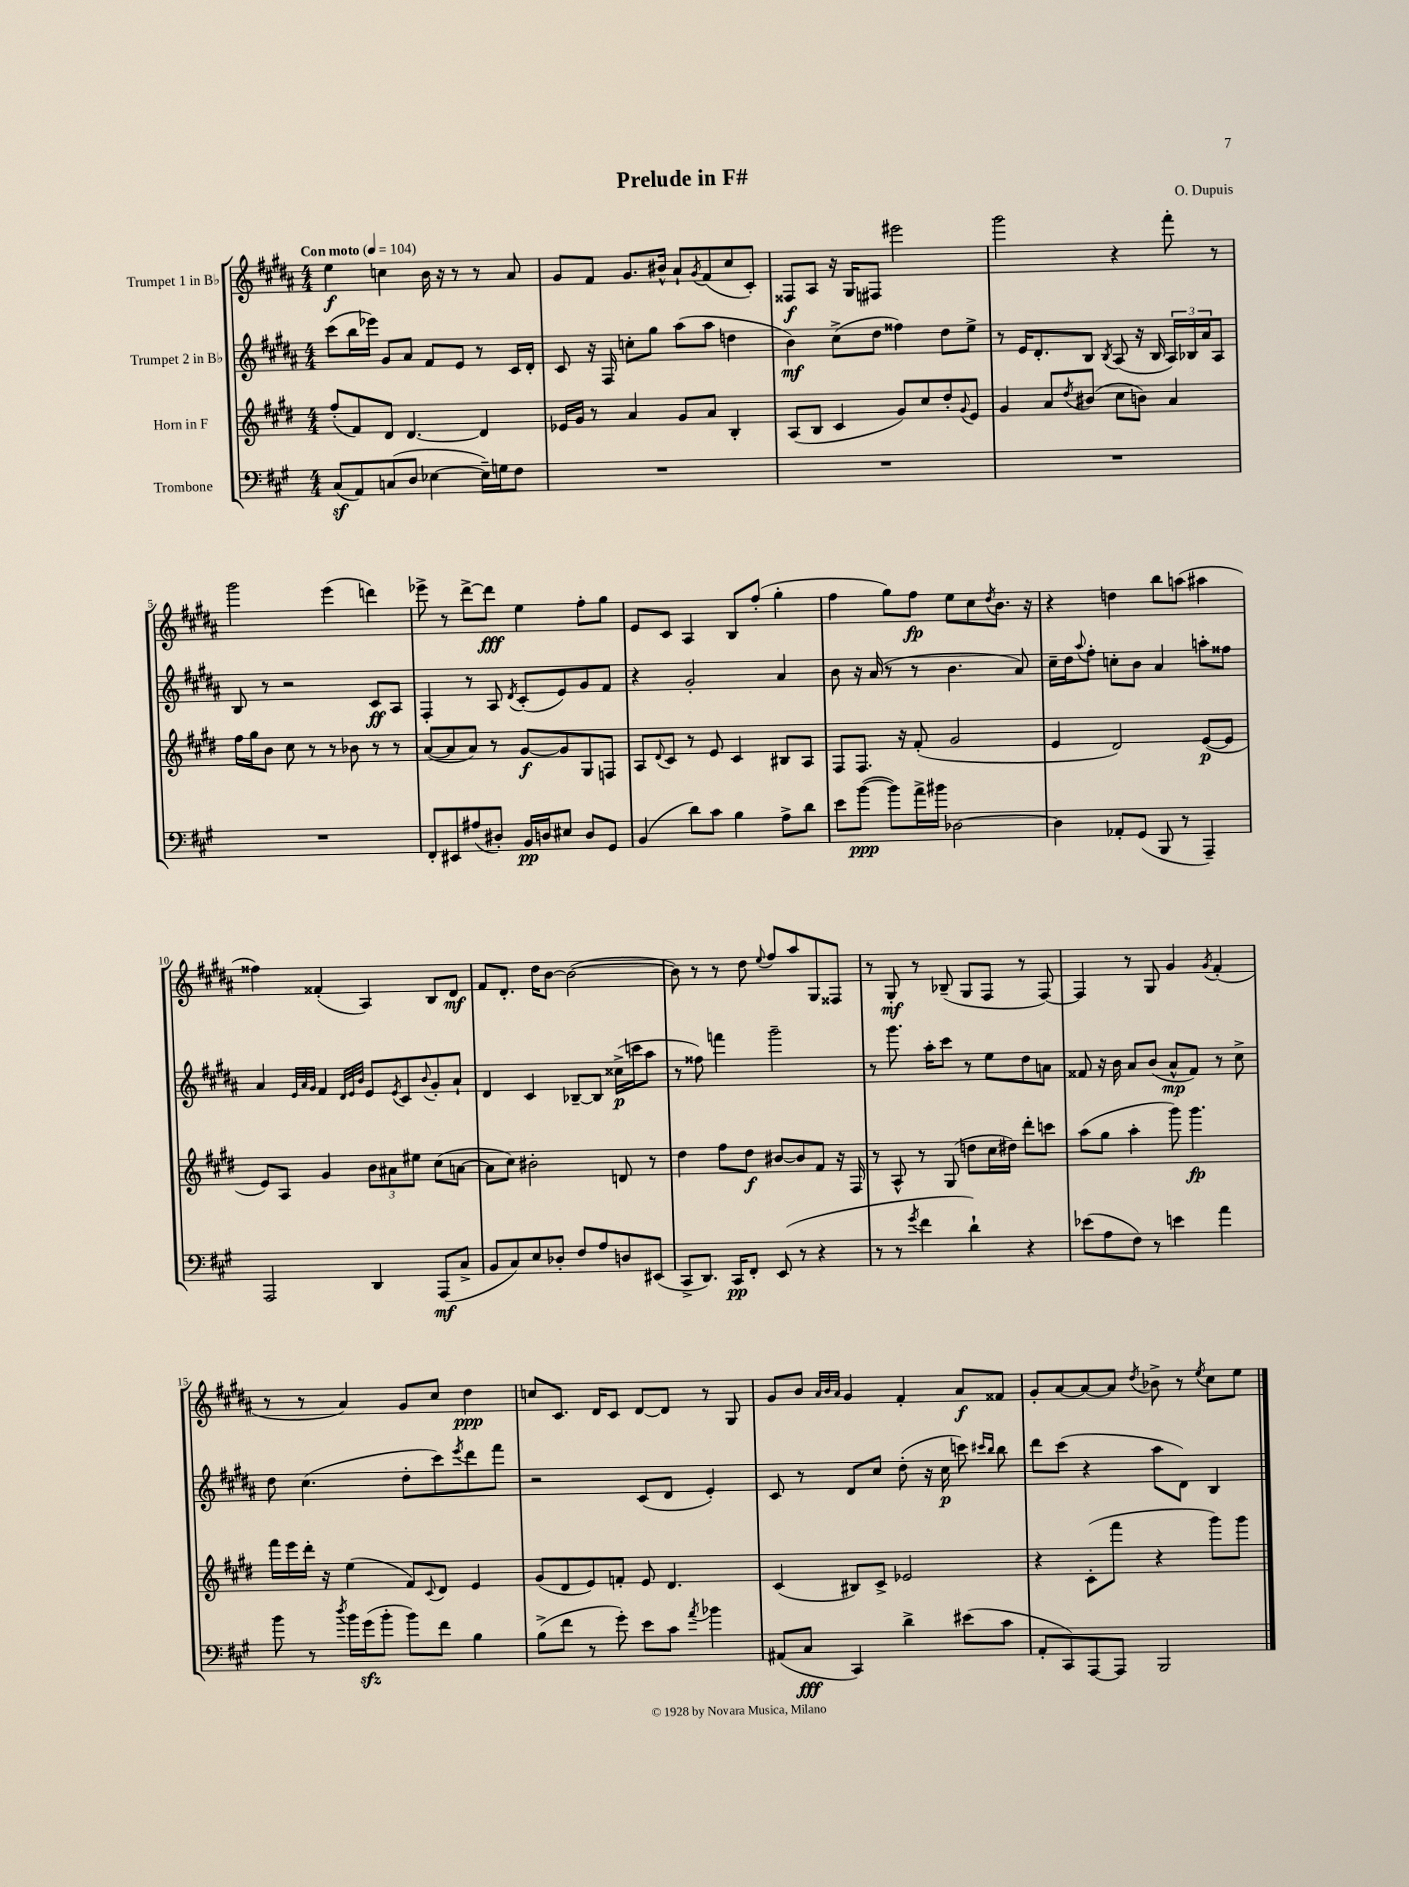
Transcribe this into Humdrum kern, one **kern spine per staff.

**kern	**dynam	**kern	**dynam	**kern	**dynam	**kern	**dynam
*part4	*part4	*part3	*part3	*part2	*part2	*part1	*part1
*staff4	*staff4	*staff3	*staff3	*staff2	*staff2	*staff1	*staff1
*I"Trombone	*	*I"Horn in F	*	*I"Trumpet 2 in B♭	*	*I"Trumpet 1 in B♭	*
*clefF4	*	*clefG2	*	*clefG2	*	*clefG2	*
*k[f#c#g#]	*	*k[f#c#g#d#]	*	*k[f#c#g#d#a#]	*	*k[f#c#g#d#a#]	*
*M4/4	*	*M4/4	*	*M4/4	*	*M4/4	*
*MM104	*	*MM104	*	*MM104	*	*MM104	*
=1	=1	=1	=1	=1	=1	=1	=1
!	!	!	!	!	!	!LO:TX:a:B:t=Con moto	!
(8C#z/L	.	(8ff#'/L	.	(8ccc#\L	.	4ee\	f
8AA/)	.	8f#/)	.	16bb\L	.	.	.
.	.	.	.	16eee-X\JJ)	.	.	.
(8Cn/	.	8d#/J	.	8g#/L	.	4ccn\	.
8D/J	.	[4.d#/	.	8a#/J	.	.	.
[4E-X\	.	.	.	8f#/L	.	16b\	.
.	.	.	.	.	.	16r	.
.	.	.	.	8e/J	.	8r	.
16E-~\LL])	.	4d#/]	.	8r	.	8r	.
16Gn\J	.	.	.	.	.	.	.
8F#\J	.	.	.	16c#/LL	.	8a#/	.
.	.	.	.	16d#'/JJ	.	.	.
=2	=2	=2	=2	=2	=2	=2	=2
1r	.	16e-X/LL	.	8c#/	.	8g#/L	.
.	.	16g#/JJ	.	.	.	.	.
.	.	8r	.	16r	.	8f#/J	.
.	.	.	.	16F#/	.	.	.
.	.	4a/	.	8ccn'\L	.	8.g#/L	.
.	.	.	.	8gg#\J	.	.	.
.	.	.	.	.	.	16b#X^^/Jk	.
.	.	8g#/L	.	(8aa#\L	.	8a#`/L	.
.	.	.	.	.	.	8qg#/	.
.	.	8a/J	.	8aa#\J	.	(8f#/	.
.	.	4B'/	.	4ddn\	.	8cc#/	.
.	.	.	.	.	.	8c#'/J)	.
=3	=3	=3	=3	=3	=3	=3	=3
1r	.	(8A/L	.	4b\)	mf	8F##X/L	f
.	.	8B/J	.	.	.	8A#/J	.
.	.	4c#/	.	(8cc#^\L	.	16r	.
.	.	.	.	.	.	16G#/KL	.
.	.	.	.	8dd#\J	.	8F#X/J	.
.	.	8g#/L)	.	4ff##X\)	.	2eee#X\	.
.	.	8cc#/	.	.	.	.	.
.	.	8dd#'/	.	8dd#\L	.	.	.
.	.	8qqg#/	.	.	.	.	.
.	.	8e/J	.	8ee^\J	.	.	.
=4	=4	=4	=4	=4	=4	=4	=4
1r	.	4g#/	.	8r	.	2ggg#\	.
.	.	.	.	16e/KL	.	.	.
.	.	.	.	8.d#'/	.	.	.
.	.	8a/L	.	.	.	.	.
.	.	8qdd#/	.	.	.	.	.
.	.	(8b#X/J	.	8B/J	.	.	.
.	.	.	.	8qB/	.	.	.
.	.	8cc#\L	.	(8A#/	.	4r	.
.	.	8bn\J)	.	16r	.	.	.
.	.	.	.	16B/	.	.	.
.	.	4a/	.	24A#/LL)	.	8fff#'\	.
.	.	.	.	24B-X/	.	.	.
.	.	.	.	24a#/J	.	.	.
.	.	.	.	8A#/J	.	8r	.
!!LO:LB:g=z
=5	=5	=5	=5	=5	=5	=5	=5
1r	.	16ff#\LL	.	8B/	.	2ggg#\	.
.	.	16gg#\J	.	.	.	.	.
.	.	8b\J	.	8r	.	.	.
.	.	8cc#\	.	2r	.	.	.
.	.	8r	.	.	.	.	.
.	.	8r	.	.	.	(4eee\	.
.	.	8b-X\	.	.	.	.	.
.	.	8r	.	8c#/L	ff	4dddn\)	.
.	.	8r	.	8A#/J	.	.	.
=6	=6	=6	=6	=6	=6	=6	=6
8FF#'/L	.	([8a/L	.	4F#'/	.	8eee-X^\	.
8EE#X/	.	8a/]	.	.	.	8r	.
(8A#X/	.	8a/J)	.	8r	.	[8ddd#^\L	.
8D#X'/J)	.	8r	.	8A#/	.	8ddd#\J]	fff
.	.	.	.	8qd#/	.	.	.
16BB/LL	pp	[8g#/L	f	(8c#'/L	.	4ee\	.
16Dn/J	.	.	.	.	.	.	.
8E#X/J	.	8g#/]	.	8e/)	.	.	.
8D/L	.	8G#/	.	8g#/	.	8ff#'\L	.
8GG#/J	.	8Fn/J	.	8f#/J	.	8gg#\J	.
=7	=7	=7	=7	=7	=7	=7	=7
(4BB/	.	8A/L	.	4r	.	8e/L	.
.	.	8qqd#/	.	.	.	.	.
.	.	8c#/J	.	.	.	8c#/J	.
8d\L)	.	8r	.	2g#'/	.	4A#/	.
8c#\J	.	8e/	.	.	.	.	.
4B\	.	4c#/	.	.	.	8B/L	.
.	.	.	.	.	.	(8ff#'/J	.
8A^\L	.	8B#X/L	.	4a#/	.	4gg#'\	.
8d\J	.	8A/J	.	.	.	.	.
=8	=8	=8	=8	=8	=8	=8	=8
8e\L	.	8F#/L	.	8b\	.	4ff#\	.
([8b\J	ppp	8.F#/J	.	16r	.	.	.
.	.	.	.	(16a#/	.	.	.
8b\L])	.	.	.	8r	.	8gg#\L)	.
.	.	16r	.	.	.	.	.
16a^\L	.	(8f#'/	.	8r	.	8ff#\J	fp
16b#X\JJ	.	.	.	.	.	.	.
[2D-X\	.	2g#/	.	4.b\	.	8ee\L	.
.	.	.	.	.	.	8cc#\	.
.	.	.	.	.	.	8qdd#/	.
.	.	.	.	.	.	8.b\J	.
.	.	.	.	8a#/)	.	.	.
.	.	.	.	.	.	16r	.
=9	=9	=9	=9	=9	=9	=9	=9
4D-\]	.	4e/	.	16cc#~\LL	.	4r	.
.	.	.	.	16dd#\J	.	.	.
.	.	.	.	8qqaa#/	.	.	.
.	.	.	.	8ff#'\J	.	.	.
8AA-X'/L	.	2d#/)	.	8ccn'\L	.	4ddn\	.
(8GG#/J	.	.	.	8b\J	.	.	.
8BBB/	.	.	.	4a#/	.	8bb\L	.
8r	.	.	.	.	.	(8aan\J	.
4AAA~/)	.	([8e/L	p	8aan'\L	.	4aa#X\	.
.	.	8e/J]	.	8ff##X\J	.	.	.
!!LO:LB:g=z
=10	=10	=10	=10	=10	=10	=10	=10
2AAA/	.	8e/L)	.	4a#/	.	4ff##X\)	.
.	.	8A/J	.	.	.	.	.
.	.	.	.	32qqe/LLL	.	.	.
.	.	.	.	32qqa#/	.	.	.
.	.	.	.	32qqg#/JJJ	.	.	.
.	.	4g#/	.	4f#/	.	(4f##X'/	.
.	.	.	.	32qqd#/LLL	.	.	.
.	.	.	.	32qqe/	.	.	.
.	.	.	.	32qqb/JJJ	.	.	.
4DD/	.	12b\L	.	8e/L	.	4A#/)	.
.	.	12a#X\	.	.	.	.	.
.	.	.	.	8qe/	.	.	.
.	.	.	.	8c#/	.	.	.
.	.	12ee#X\J	.	.	.	.	.
.	.	.	.	8qqb/	.	.	.
(8AAA/L	mf	(8cc#\L	.	8g#'/	.	8B/L	.
8C#^/J	.	[8an\J	.	8a#`/J	.	8d#/J	mf
=11	=11	=11	=11	=11	=11	=11	=11
8BB/L	.	8a\L]	.	4d#/	.	8f#/L	.
8C#/)	.	8cc#\J)	.	.	.	8.d#'/J	.
8E/	.	2b#X'\	.	4c#/	.	.	.
.	.	.	.	.	.	16dd#\KL	.
8D-X'/J	.	.	.	.	.	[8b\J	.
8F#/L	.	.	.	[8B-X~/L	.	(2b\_	.
8A/	.	.	.	8B-/J]	.	.	.
8Dn/	.	8dn/	.	(16cc##X^\LL	p	.	.
.	.	.	.	16cccn\J	.	.	.
(8EE#X/J	.	8r	.	8aa#\J	.	.	.
=12	=12	=12	=12	=12	=12	=12	=12
8CC#^/L	.	4dd#\	.	8r	.	8b\])	.
8.DD/J)	.	.	.	8ff##X\)	.	8r	.
.	.	8ff#\L	.	4fffn\	.	8r	.
16CC#/KL	pp	.	.	.	.	.	.
8FF#'/J	.	8dd#\J	f	.	.	8dd#\	.
.	.	.	.	.	.	8qqee/	.
(8EE/	.	[8b#X/L	.	2ggg#~\	.	8ff#/L	.
8r	.	8b#/]	.	.	.	8aa#/	.
4r	.	8f#/J	.	.	.	8G#/	.
.	.	16r	.	.	.	8F##X/J	.
.	.	16F#/	.	.	.	.	.
=13	=13	=13	=13	=13	=13	=13	=13
8r	.	8r	.	8r	.	8r	.
8r	.	8A^^/	.	8.ggg#\	.	8G#'/	mf
8qg#/	.	.	.	.	.	.	.
4f#\	.	8r	.	.	.	8r	.
.	.	.	.	16aa#'\KL	.	.	.
.	.	(8G#/	.	8ccc#\J	.	(8B-X~/	.
4d`\)	.	8ddn\L	.	8r	.	8G#/L	.
.	.	16cc#\L	.	8ee\L	.	8F#/J	.
.	.	16dd#X\JJ)	.	.	.	.	.
4r	.	8ddd#'\L	.	8dd#\	.	8r	.
.	.	8cccn\J	.	8an\J	.	[8F#/)	.
=14	=14	=14	=14	=14	=14	=14	=14
(8e-X\L	.	(8aa\L	.	8f##X/	.	4F#/]	.
8A\	.	8gg#\J	.	16r	.	.	.
.	.	.	.	16b\	.	.	.
8F#\J)	.	4aa'\	.	8a#/L	.	8r	.
8r	.	.	.	(8b/J	.	8G#/	.
4en\	.	8ggg#\)	.	8a#^^/L	mp	4g#/	.
.	.	4.ggg#\	fp	8f##/J)	.	.	.
.	.	.	.	.	.	8qg#/	.
4a\	.	.	.	8r	.	(4f#'/	.
.	.	.	.	8cc#^\	.	.	.
!!LO:LB:g=z
=15	=15	=15	=15	=15	=15	=15	=15
8b\	.	16fff#\LL	.	8dd#\	.	8r	.
.	.	16eee\	.	.	.	.	.
8r	.	16ddd#'\JJ	.	(4.cc#\	.	8r	.
.	.	16r	.	.	.	.	.
8qdd/	.	.	.	.	.	.	.
16b\LL	.	(4ee\	.	.	.	4a#/)	.
(16g#zz\J	.	.	.	.	.	.	.
8b'\J	.	.	.	.	.	.	.
8b\L)	.	8f#/L)	.	8dd#'\L	.	8g#/L	.
.	.	8qqc#/	.	.	.	.	.
8f#\J	.	8d#/J	.	8ccc#\)	.	8cc#/J	.
.	.	.	.	8qeee/	.	.	.
4B\	.	4e/	.	8ddd#\	.	4dd#\	ppp
.	.	.	.	8fff#\J	.	.	.
=16	=16	=16	=16	=16	=16	=16	=16
(8B^\L	.	(8g#/L	.	2r	.	8ccn/L	.
8f#\J	.	8d#/	.	.	.	8.c#/J	.
8r	.	8e/)	.	.	.	.	.
.	.	.	.	.	.	16d#/KL	.
8g#'\)	.	8fn'/J	.	.	.	8c#/J	.
8e\L	.	8e/	.	(8c#/L	.	[8d#/L	.
8c#\J	.	4.d#/	.	8d#/J	.	8d#/J]	.
8qa/	.	.	.	.	.	.	.
4b-X\	.	.	.	4e'/)	.	8r	.
.	.	.	.	.	.	8G#/	.
=17	=17	=17	=17	=17	=17	=17	=17
(8AA#X/L	.	(4c#/	.	8c#/	.	8g#/L	.
8C#/J	fff	.	.	8r	.	8b/J	.
.	.	.	.	.	.	32qqa#/LLL	.
.	.	.	.	.	.	32qqb/	.
.	.	.	.	.	.	32qqa#/JJJ	.
4CC#/)	.	8B#X/L)	.	8d#/L	.	4g#/	.
.	.	8c#^/J	.	8cc#/J	.	.	.
4d^\	.	2e-X/	.	(8dd#'\	.	4f#'/	.
.	.	.	.	16r	.	.	.
.	.	.	.	16cc#\	p	.	.
(8e#X\L	.	.	.	8cccn\)	.	8a#/L	f
.	.	.	.	16qqccc#X/LL	.	.	.
.	.	.	.	16qqbb/JJ	.	.	.
8c#\J	.	.	.	8bb\	.	8f##X/J	.
=18	=18	=18	=18	=18	=18	=18	=18
8AA'/L	.	4r	.	8ddd#\L	.	8g#'/L	.
8CC#/)	.	.	.	(8ccc#\J	.	[8a#/	.
[8AAA/	.	(8c#'\L	.	4r	.	8a#/_	.
8AAA/J]	.	8fff#\J	.	.	.	8a#/J]	.
.	.	.	.	.	.	8qdd#/	.
2BBB/	.	4r	.	8aa#\L	.	8b-X^\	.
.	.	.	.	8d#\J)	.	8r	.
.	.	.	.	.	.	8qee/	.
.	.	8ggg#\L)	.	4B/	.	8cc#\L	.
.	.	8ggg#\J	.	.	.	8ee\J	.
==	==	==	==	==	==	==	==
*-	*-	*-	*-	*-	*-	*-	*-
